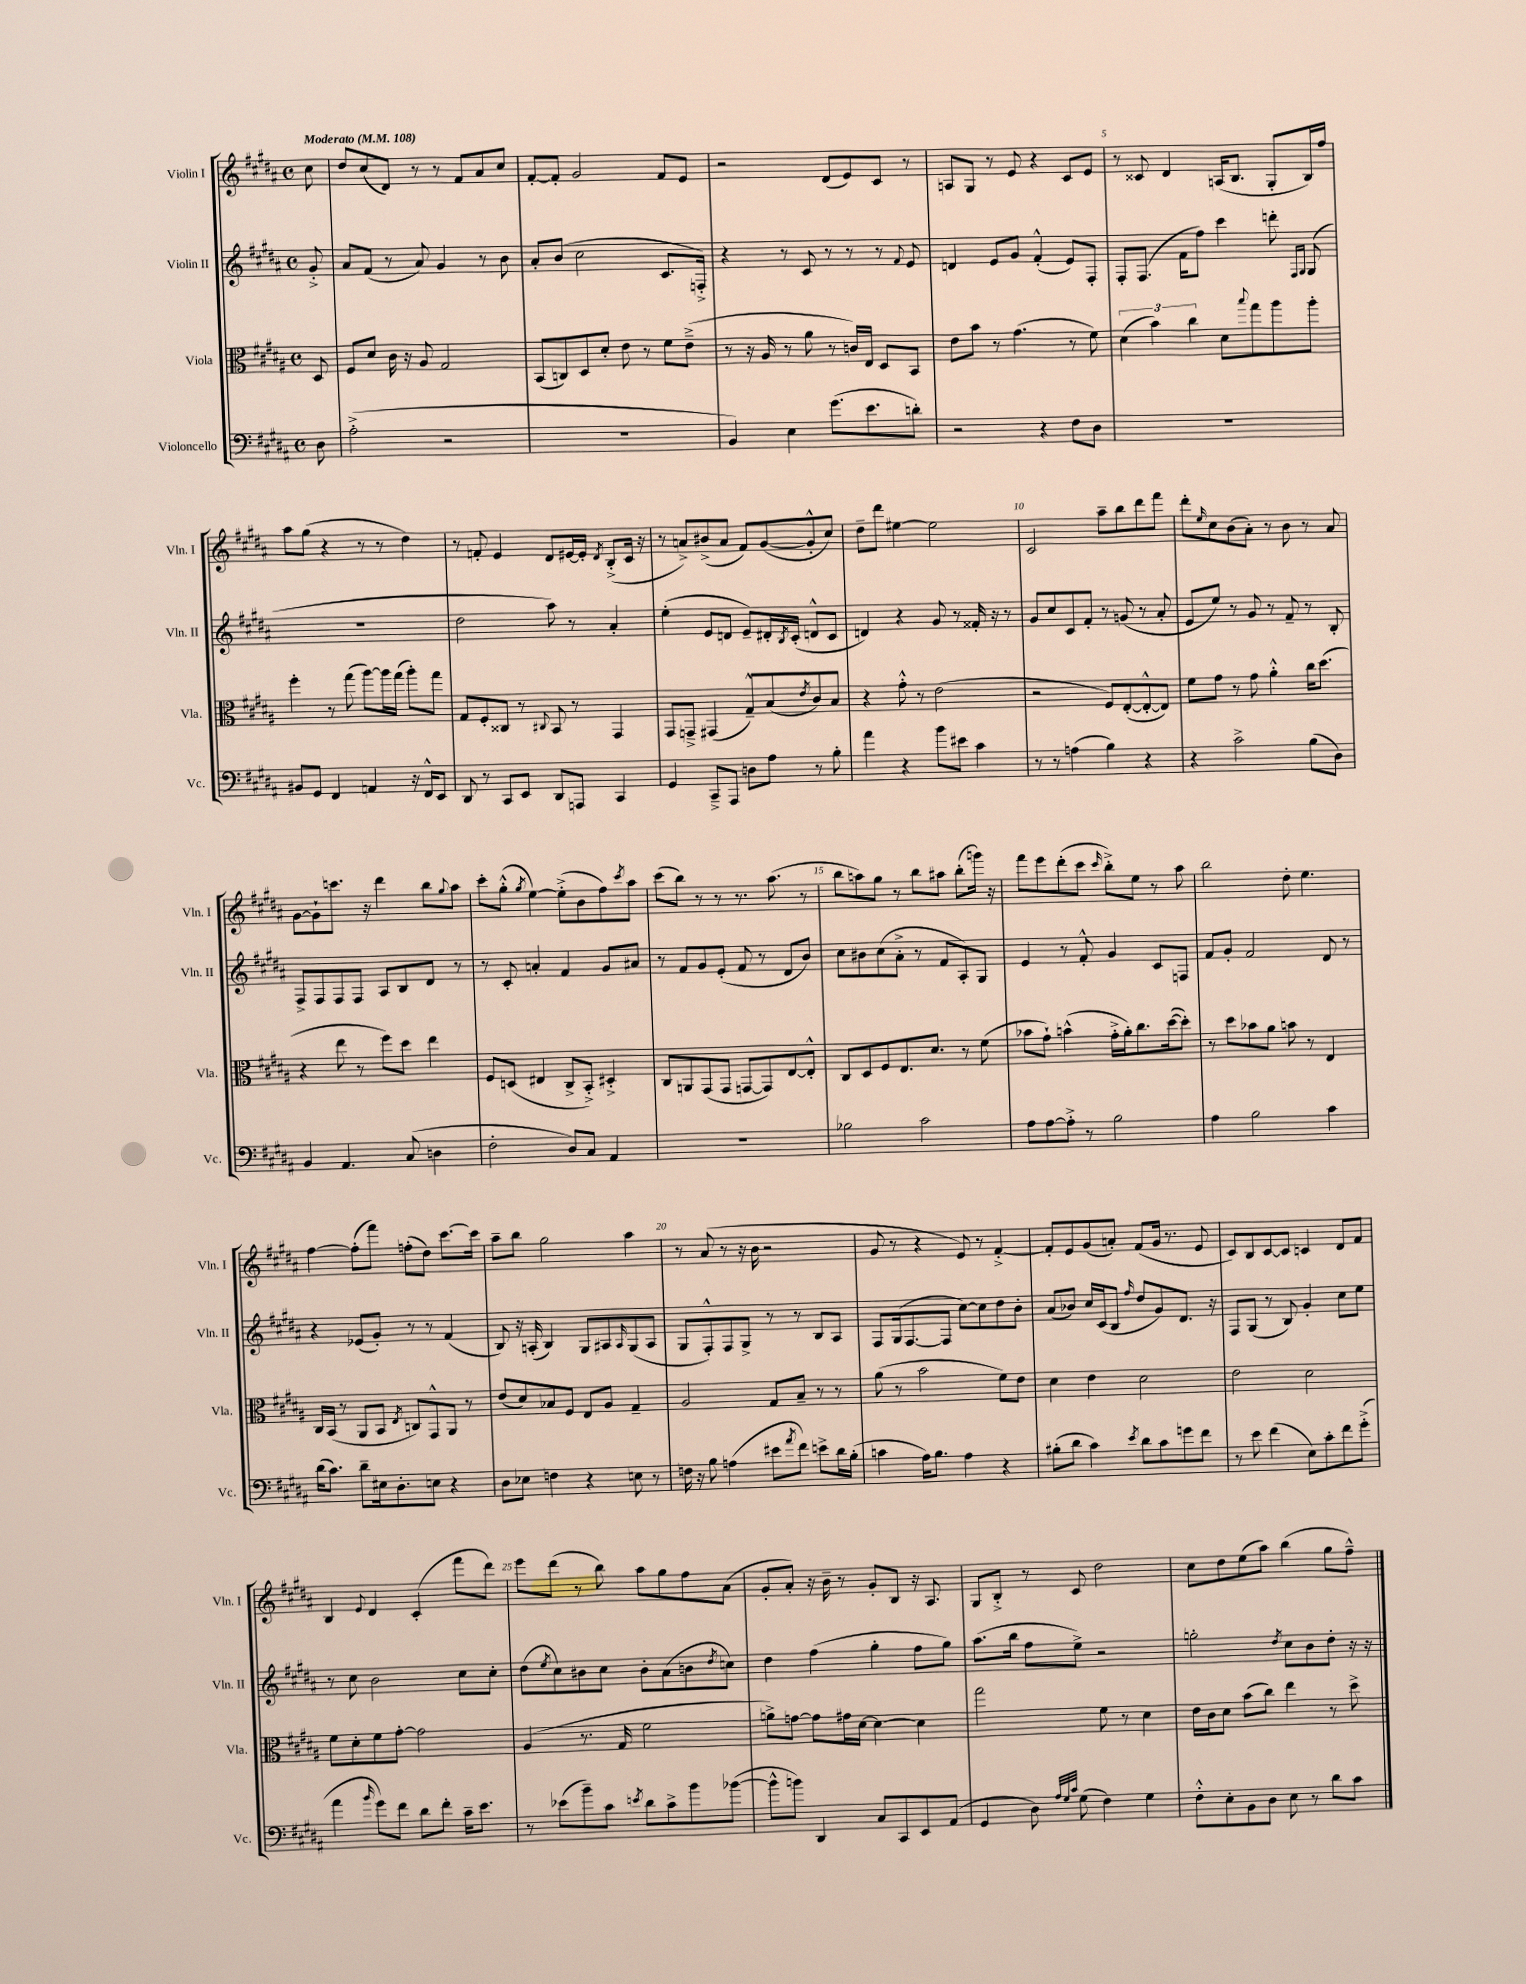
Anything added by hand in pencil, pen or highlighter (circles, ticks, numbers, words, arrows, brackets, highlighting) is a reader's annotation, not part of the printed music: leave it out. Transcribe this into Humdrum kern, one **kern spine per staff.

**kern	**kern	**kern	**kern
*staff4	*staff3	*staff2	*staff1
*clefF4	*clefC3	*clefG2	*clefG2
*k[f#c#g#d#a#]	*k[f#c#g#d#a#]	*k[f#c#g#d#a#]	*k[f#c#g#d#a#]
*M4/4	*M4/4	*M4/4	*M4/4
*met(c)	*met(c)	*met(c)	*met(c)
*MM108	*MM108	*MM108	*MM108
8D#	8D#	8g#'^	8cc#
=	=	=	=
(2A#'^	8F#	8a#	8dd#
.	8d#	(8f#	(8cc#
.	16c#	8r	8d#)
.	16r	.	.
.	8A#	8a#)	8r
2r	2G#	4g#	8r
.	.	.	8f#
.	.	8r	8a#
.	.	8b	8cc#
=	=	=	=
1r	(8BB	8a#'	[8f#'
.	8C)	(8b	8f#']
.	8D#	2cc#	2g#
.	8d#'	.	.
.	8e	.	.
.	8r	.	.
.	8f#	8.c#	8f#
.	(8e~^	.	8e
.	.	16F'^)	.
=	=	=	=
4BB)	8r	4r	2r
.	16r	.	.
.	16A#	.	.
4E	8r	8r	.
.	8a#	8c#	.
(8.g#	8r	8r	(8d#
.	16c)	8r	8e)
8.e	16E	.	.
.	8D#	8r	8c#
.	.	8qqf#	.
8d')	8BB	8e	8r
=	=	=	=
2r	8e	4d	8A
.	8b	.	8G#
.	8r	8e	8r
.	(4.g#	8g#	8e
4r	.	(4f#'^^	4r
8F#	8r	8e)	8c#
8D#	8f#)	8F#'	8e
=	=	=	=
1r	(6d#	8F#'	8r
.	.	(8.F#	8c##
.	6b)	.	.
.	.	.	4d#
.	.	16f#	.
.	6cc#	.	.
.	.	8ff#)	.
.	8d#	4ccc#	(16A
.	.	.	8.B
.	8qqbb	.	.
.	8gg#	.	.
.	8aa#	8ddd'	8G#'
.	.	16qqF#	.
.	.	16qqG#	.
.	8aa#'	(8G#	16B)
.	.	.	16ff#
=	=	=	=
8BB#	4ff#'	1r	8aa#
8GG#	.	.	(8gg#
4FF#	8r	.	4r
.	(8gg#	.	.
4AA	[8aa#)	.	8r
.	16aa#]	.	8r
.	(16gg#	.	.
16r	8aa#')	.	4dd#)
16FF#^^	.	.	.
8EE	8gg#	.	.
=	=	=	=
8DD#	8G#	2dd#	8r
8r	8F#'	.	8f'
8CC#	8C##	.	4e
8EE	8r	.	.
.	8qqC#	.	.
8DD#	8BB	8aa#)	8d#
8AAA	8r	8r	[16e#
.	.	.	16e#']
.	.	.	8qd#
4CC#	4GG#	4a#'	(8B'^
.	.	.	16c#
.	.	.	16r
=	=	=	=
4GG#	8GG#	(4ee'	8r
.	8GG~^	.	8a^)
8CC#~^	(4GG#	8e	(8b#^
8AAA#	.	8d	8a
8D	8G#~^^)	8e~)	8f#)
8A#	(8B	16d#'	([8g#
.	.	8qB	.
.	.	(16c#'	.
.	8qe	.	.
8r	8c#)	8d^^	8g#'^^]
8B'	8B	8c#	8cc#)
=	=	=	=
4a#	4r	4d)	8dd#~
.	.	.	8ddd#
4r	8g#'^^	4r	[4ee#
.	8r	.	.
8b	(2e	8g#	2ee#]
8e#	.	8r	.
4c#	.	16f##'	.
.	.	16r	.
.	.	8r	.
=	=	=	=
8r	2r	8g#	2c#
8r	.	8cc#	.
(4A	.	8c#	.
.	.	8f#'	.
4B)	8F#)	8r	8aa#~
.	([8E'	(8g	8bb
4r	8E'^^_	8r	8ddd#
.	8E])	8a#'	8fff#
=	=	=	=
4r	8f#	8e	8ddd#'
.	.	.	16qqee
.	8g#	8ee)	8cc#
2c#^	8r	8r	(8b
.	8g#	8g#	8a#')
.	4a#'^^	8r	8r
.	.	8f#~	8b
(8B	16cc#	8r	8r
.	(8.dd#	.	.
8D#)	.	8B'	8a#
=	=	=	=
4BB	4r	8F#^	[8g#
.	.	8F#	8g#`]
4.AA#	8ee	8F#	8.ccc
.	8r	8F#	.
.	.	.	16r
.	8ff#)	8A#	4ddd#
(8C#	8dd#	8B	.
4D	4ee	8d#	8bb
.	.	.	8qqgg#
.	.	8r	8aa#
=	=	=	=
2F#'	8F#	8r	8ccc#'
.	(8D	8c#'	(8gg#'^^
.	.	.	8qgg#
.	4E#	4a'	[4ee)
8D#)	8C#^	4f#	(8ee'^]
8C#	8BB'^)	.	8b
4AA#	4D#'^	8g#	8ff#)
.	.	.	8qccc#
.	.	8a#	8aa#
=	=	=	=
1r	8C#	8r	(8ccc#
.	8AA	8f#	8bb)
.	(8GG#	8g#	8r
.	8GG#	(8e'	8r
.	[8GG	8f#	8.r
.	8GG])	8r	.
.	.	.	(8.aa#
.	[8E	8d#	.
.	8E'^^]	8b)	8r
=	=	=	=
2B-	8C#	8cc#	8bb
.	8D#	8b#	8aa)
.	8F#	(8cc#	8gg#
.	8.E	8a#'^	8r
2c#	.	8r	8bb
.	8.d#	.	.
.	.	8f#	8aa#
.	8r	8A#')	(8bb'
.	(8f#	8G#	16ggg)
.	.	.	16r
=	=	=	=
8A#	8b-	4e	8fff#
[8A#	8g#`)	.	8eee
8A#'^]	(4b^^	8r	(8ddd#'
8r	.	8f#'^^	8ccc#
.	.	.	16qqccc#
2B	16g#'^	4g#	8bb'^)
.	16a#')	.	.
.	8.cc#	.	8ee
.	.	8c#	8r
.	([16dd#	.	.
.	8dd#'])	8F	8aa#
=	=	=	=
4A#	8r	8f#	2bb
.	8dd#	8g#'	.
2B	8b-	2f#	.
.	8a#	.	.
.	8b	.	8dd#'
.	8r	.	4.ee
4c#	4E	8d#	.
.	.	8r	.
=	=	=	=
(16d#	16C#	4r	[4ff#
8.c#)	(16BB	.	.
.	8r	.	.
8d#~	8AA#	(8e-	(8ff#']
16E#	8BB	8g#')	8fff#)
8.D#'	.	.	.
.	8qE	.	.
.	8C)	8r	(8ff'
8E	8GG#^^	8r	8dd#)
4r	8AA#	(4f#	[8.ccc#
.	8r	.	.
.	.	.	16ccc#]
=	=	=	=
8D#	(8e	8B)	8aa#~
8E-	8d#)	16r	8bb
.	.	(16A'	.
4F	8B-	4B)	2gg#
.	8F#	.	.
4r	8E	8G#	.
.	8A#	8A#	.
.	.	16qqA#	.
8E	4G#~	(8G#	4aa#
8r	.	8A#	.
=	=	=	=
16F	2A#	8G#	8r
16r	.	.	.
8B	.	8F#'^^)	(8a#
(4A	.	8F#	8r
.	.	8G#^	16r
.	.	.	16b
8e#	8G#	8r	2r
8qa#	.	.	.
8f#)	8B~	8r	.
8e^	8r	8B	.
16d#	8r	8A#	.
(16B'	.	.	.
=	=	=	=
4c	(8a#	8F#	8g#
.	8r	(16G#	8r
.	.	[8.F#	.
16A#)	2b	.	4r
8.B	.	.	.
.	.	8F#]	.
4A#	.	[8cc#)	8e)
.	.	8cc#]	8r
4r	8f#)	8dd#	[4f#'^
.	8e	8b'	.
=	=	=	=
(8B#'	4d#	(8a#	8f#']
8d#	.	8b-)	8e
4c#)	4e	16cc#	(8g#
.	.	(16c#	.
.	.	8B	8a')
8qe	.	16qqff#	.
8d#	2d#	8dd#	(8f#
8c#	.	8g#)	16g#
.	.	.	8.r
8g	.	8.d#	.
8f#	.	.	8e
.	.	16r	.
=	=	=	=
8r	2e	8F#	8c#)
8e	.	(8G#	8B
(4f#	.	8r	[8c#
.	.	8B)	8c#]
8E)	2d#	4g#'	4c
8c#'	.	.	.
8f#	.	8cc#	8d#
(8g#'^	.	8ee	8f#
=	=	=	=
4a#	8f#	8r	4B
.	8d#'	8cc#	.
16qqb	.	.	8qqe
8g#)	8f#	2b	4d#
8f#	[8g#'	.	.
8d#	2g#]	.	(4c#'
8f#'	.	.	.
16c#~	.	8cc#	8fff#
8.e	.	.	.
.	.	8cc#'	8ddd#)
=	=	=	=
8r	(4A#	(8dd#	8eee
.	.	8qee	.
(8e-	.	8cc#)	(8ddd#
8b~)	8.r	8b#	8r
8c#	.	8cc#	8bb)
.	16G#	.	.
8qe	.	.	.
8d#	2f#	8b#'	8aa#
8c#^	.	(8a#	8gg#
8b	.	8b	8ff#
.	.	8qdd#	.
([8b-	.	8cc)	(8a#
=	=	=	=
8b-^^]	8a^)	4dd#	8g#'
8b)	[8g	.	8a#')
4DD#	8g]	(4ff#	16r
.	.	.	16b~
.	16g#	.	8r
.	[16d#	.	.
8C#	4d#_	4gg#'	8g#'
8CC#	.	.	8B
8EE	4d#]	8ff#	16r
.	.	.	8.A#
(8AA#	.	8gg#)	.
=	=	=	=
4GG#	2gg#	(8.aa#	8G#
.	.	.	8B'^
.	.	16bb	.
8D#)	.	8ff#	8r
32qqA#	.	.	.
32qqG#	.	.	.
32qqc#	.	.	.
(8G#	.	8ee^)	8c#
4F#)	8f#	2r	2dd#
.	8r	.	.
4G#	4d#	.	.
=	=	=	=
8F#'^^	16e	2gg'	8cc#
.	16c#	.	.
8E'	8d#	.	8dd#
8BB	(8b	.	(8ee
8D#	8cc#)	.	8aa#)
.	.	8qdd#	.
8E	4ee	8cc#	(4bb
8r	.	8b	.
8d#	8r	8dd#'	8gg#
8c#	8dd#^	16r	8ff#~^^)
.	.	16r	.
==	==	==	==
*-	*-	*-	*-
